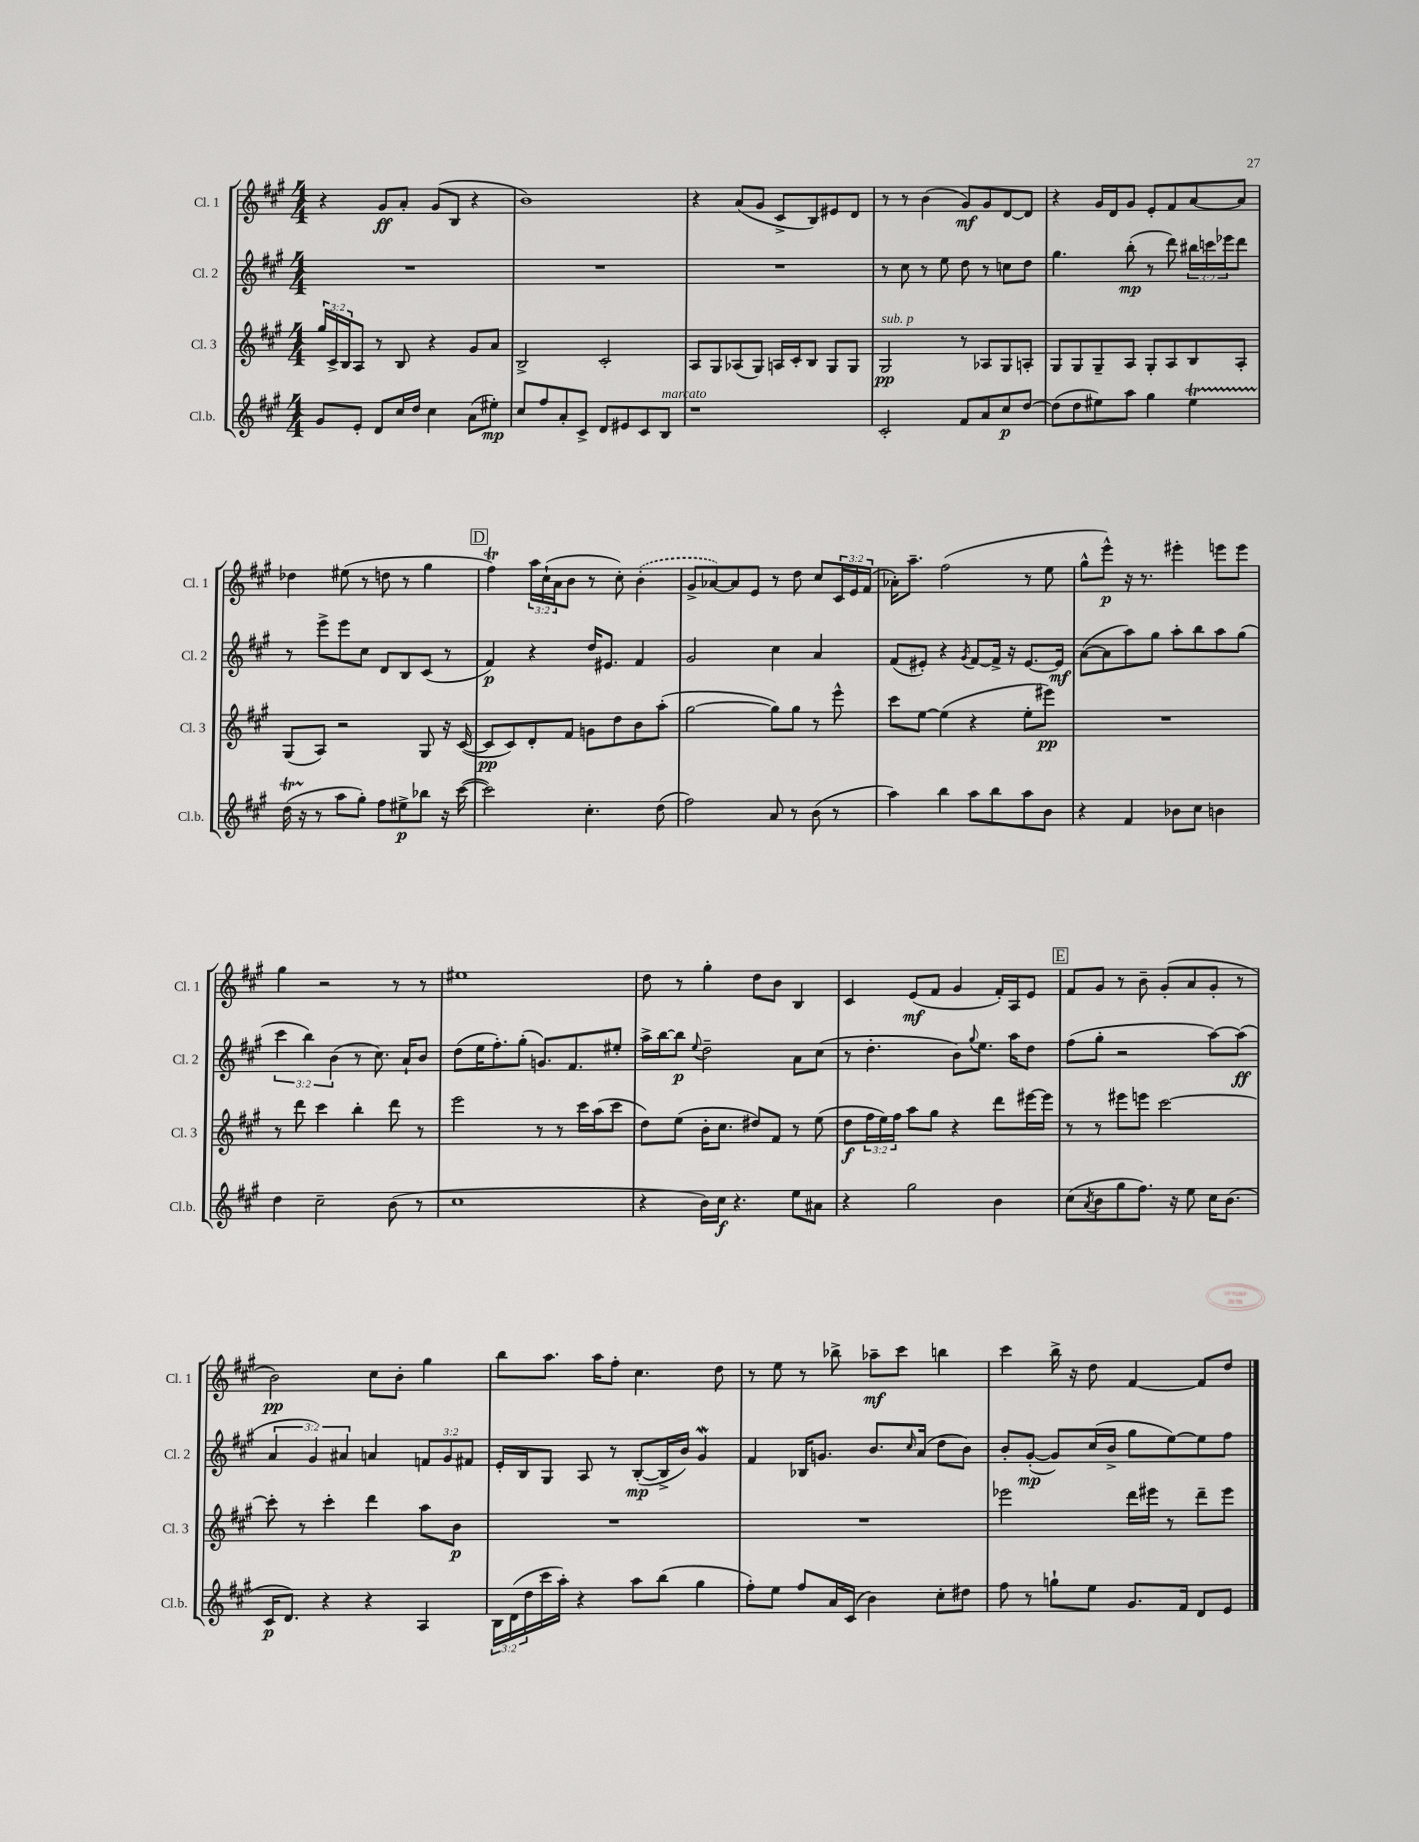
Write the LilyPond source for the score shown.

<<
\new StaffGroup <<
\new Staff = "s0" \with { instrumentName = "Cl. 1" shortInstrumentName = "Cl. 1" } {
    \clef treble \key a \major \numericTimeSignature \time 4/4 \override Staff.TupletNumber.text = #tuplet-number::calc-fraction-text
    r4 gis'8\ff a'8-. gis'8( b8 r4 |
    b'1) |
    r4 a'8( gis'8 cis'8-> b8) eis'8 d'8 |
    r8 r8 b'4( gis'8\mf) gis'8 d'8~ d'8 |
    r4 gis'16 d'16 gis'8 e'8-. fis'8 a'8~ a'8 |
    des''4 eis''8( r8 d''8 r8 gis''4 |
    \mark \markup { \box "D" } fis''4\trill) \tuplet 3/2 { a''16 cis''16-!( a'16 } b'8 r8 cis''8-.) \once \slurDashed b'4-.( |
    gis'8-> aes'8~) aes'8 e'8 r8 d''8 cis''8 \tuplet 3/2 { cis'16 e'16 fis'16( } |
    aes'16-.) a''8.-- fis''2( r8 e''8 |
    gis''8-^ e'''8-^\p) r16 r8. eis'''4-. e'''8 e'''8 |
    gis''4 r2 r8 r8 |
    eis''1 |
    d''8 r8 gis''4-. d''8 b'8 b4 |
    cis'4 e'8\mf( fis'8 gis'4 fis'16-.) a16 e'8 |
    \mark \markup { \box "E" } fis'8 gis'8 r8 b'8-- gis'8-.( a'8 gis'8-. r8 |
    b'2\pp) cis''8 b'8-. gis''4 |
    b''8 a''8. a''16 fis''8-. cis''4. d''8 |
    r8 e''8 r8 bes''8-> aes''8--\mf cis'''8 b''4 |
    cis'''4 b''16-> r16 d''8 fis'4~ fis'8 d''8 \bar "|." |
}
\new Staff = "s1" \with { instrumentName = "Cl. 2" shortInstrumentName = "Cl. 2" } {
    \clef treble \key a \major \numericTimeSignature \time 4/4 \override Staff.TupletNumber.text = #tuplet-number::calc-fraction-text
    R1 |
    R1 |
    R1 |
    r8 cis''8 r8 e''8 d''8 r8 c''8 d''8 |
    gis''4. b''8-.\mp( r8 d'''8) \tuplet 3/2 { bis''16 c'''16 ees'''16 } d'''8 |
    r8 e'''8-> e'''8 cis''8 d'8 b8 cis'8( r8 |
    \mark \markup { \box "D" } fis'4\p) r4 d''16 eis'8. fis'4 |
    gis'2 cis''4 a'4 |
    fis'8( eis'8-.) r4 \acciaccatura { gis'8 } fis'8~ fis'16-> r16 eis'8.~ eis'16\mf |
    a'8~( a'8 a''8) gis''8 a''8-. b''8 a''8 gis''8( |
    \tuplet 3/2 { cis'''4 b''4) b'4( } r8 cis''8.) a'16-! b'8 |
    d''8( e''16 fis''8.-.) gis''8-.( g'8.) fis'8. eis''8-. |
    a''16-> b''16~ b''8\p \appoggiatura { e''8 } d''2-- a'8 cis''8( |
    r8 d''4.-. b'8) \appoggiatura { gis''8 } e''8. a''16 d''8 |
    \mark \markup { \box "E" } fis''8( gis''8-. r2 a''8~) a''8\ff( |
    \tuplet 3/2 { a'4 gis'4) ais'4 } a'4 \tuplet 3/2 { f'8 gis'8 fis'8 } |
    e'16-. b16 gis8 a8 r8 b8~-.\mp( b16-> b'16) gis'4\mordent |
    fis'4 bes16 g'8. b'8. \grace { cis''16 } a'16( d''8 b'8) |
    b'8-. gis'8~-.\mp( gis'8) cis''16( b'16-> gis''8 e''8~) e''8 fis''8 \bar "|." |
}
\new Staff = "s2" \with { instrumentName = "Cl. 3" shortInstrumentName = "Cl. 3" } {
    \clef treble \key a \major \numericTimeSignature \time 4/4 \override Staff.TupletNumber.text = #tuplet-number::calc-fraction-text
    \tuplet 3/2 { gis''16 cis'16-> b16 } a8 r8 b8 r4 gis'8 a'8 |
    b2-> cis'2-. |
    a8 gis8 aes8( gis8) a16 cis'16-. b8 gis8 gis8 |
    gis2\pp^\markup { \italic "sub. p" } r8 aes8 gis8 a8-. |
    gis8 gis8 gis8-- a8 gis8-. a8 b8 a8-. |
    gis8( a8) r2 gis8 r16 cis'16~( |
    \mark \markup { \box "D" } cis'8\pp cis'8) d'8-. fis'8 g'8 d''8 b'8 a''8-.( |
    gis''2~ gis''8) gis''8 r8 e'''8-^ |
    cis'''8 e''8~ e''4( r4 e''8-. eis'''8\pp) |
    R1 |
    r8 d'''8 cis'''4 b''4-. d'''8 r8 |
    e'''2 r8 r8 cis'''16 a''16( cis'''8 |
    d''8) e''8( b'16-. cis''8. dis''8) fis'8 r8 e''8( |
    d''8\f \tuplet 3/2 { fis''16 e''16) fis''16 } a''8 gis''8 r4 d'''8 eis'''16~ eis'''16 |
    \mark \markup { \box "E" } r8 r8 eis'''8 e'''8 cis'''2~ |
    cis'''8-. r8 cis'''4-. d'''4 a''8 b'8\p |
    R1 |
    R1 |
    ees'''2 d'''16 eis'''16 r8 d'''8-- eis'''8 \bar "|." |
}
\new Staff = "s3" \with { instrumentName = "Cl.b." shortInstrumentName = "Cl.b." } {
    \clef treble \key a \major \numericTimeSignature \time 4/4 \override Staff.TupletNumber.text = #tuplet-number::calc-fraction-text
    gis'8 e'8-. d'8 cis''16 d''16 cis''4 a'8( eis''8-.\mp) |
    cis''8 fis''8 a'8-. cis'8-> d'8 eis'8 cis'8 b8^\markup { \italic "marcato" } |
    r1 |
    cis'2-. fis'8 a'8 cis''8\p d''8~ |
    d''8( d''8 eis''8) a''8 gis''4 eis''4\startTrillSpan |
    d''16( r16\stopTrillSpan r8 a''8 gis''8-.) fis''8 eis''8->\p bes''8 r16 cis'''16~( |
    \mark \markup { \box "D" } cis'''2) cis''4.-. d''8( |
    fis''2) a'8 r8 b'8( r8 |
    a''4) b''4 a''8 b''8 a''8 b'8 |
    r4 fis'4 bes'8 cis''8 b'4 |
    d''4 cis''2-- b'8( r8 |
    cis''1 |
    r4 b'16) cis''16\f r4. e''8 ais'8 |
    r4 gis''2 b'4 |
    \mark \markup { \box "E" } cis''8( \acciaccatura { a'8 } b'8 gis''8 fis''8.) r16 e''8 cis''16 b'8.( |
    cis'16\p d'8.) r4 r4 a4 |
    \tuplet 3/2 { b16 d'16( d''16 } cis'''16 a''16-.) r4 a''8 b''8( gis''4 |
    fis''8-.) e''8 fis''8 a'16 cis'16( b'4) cis''8-. dis''8 |
    fis''8 r8 g''8-! e''8 gis'8. fis'16 d'8 e'8 \bar "|." |
}
>>
>>
\layout { \context { \Score \remove "Bar_number_engraver" } }
